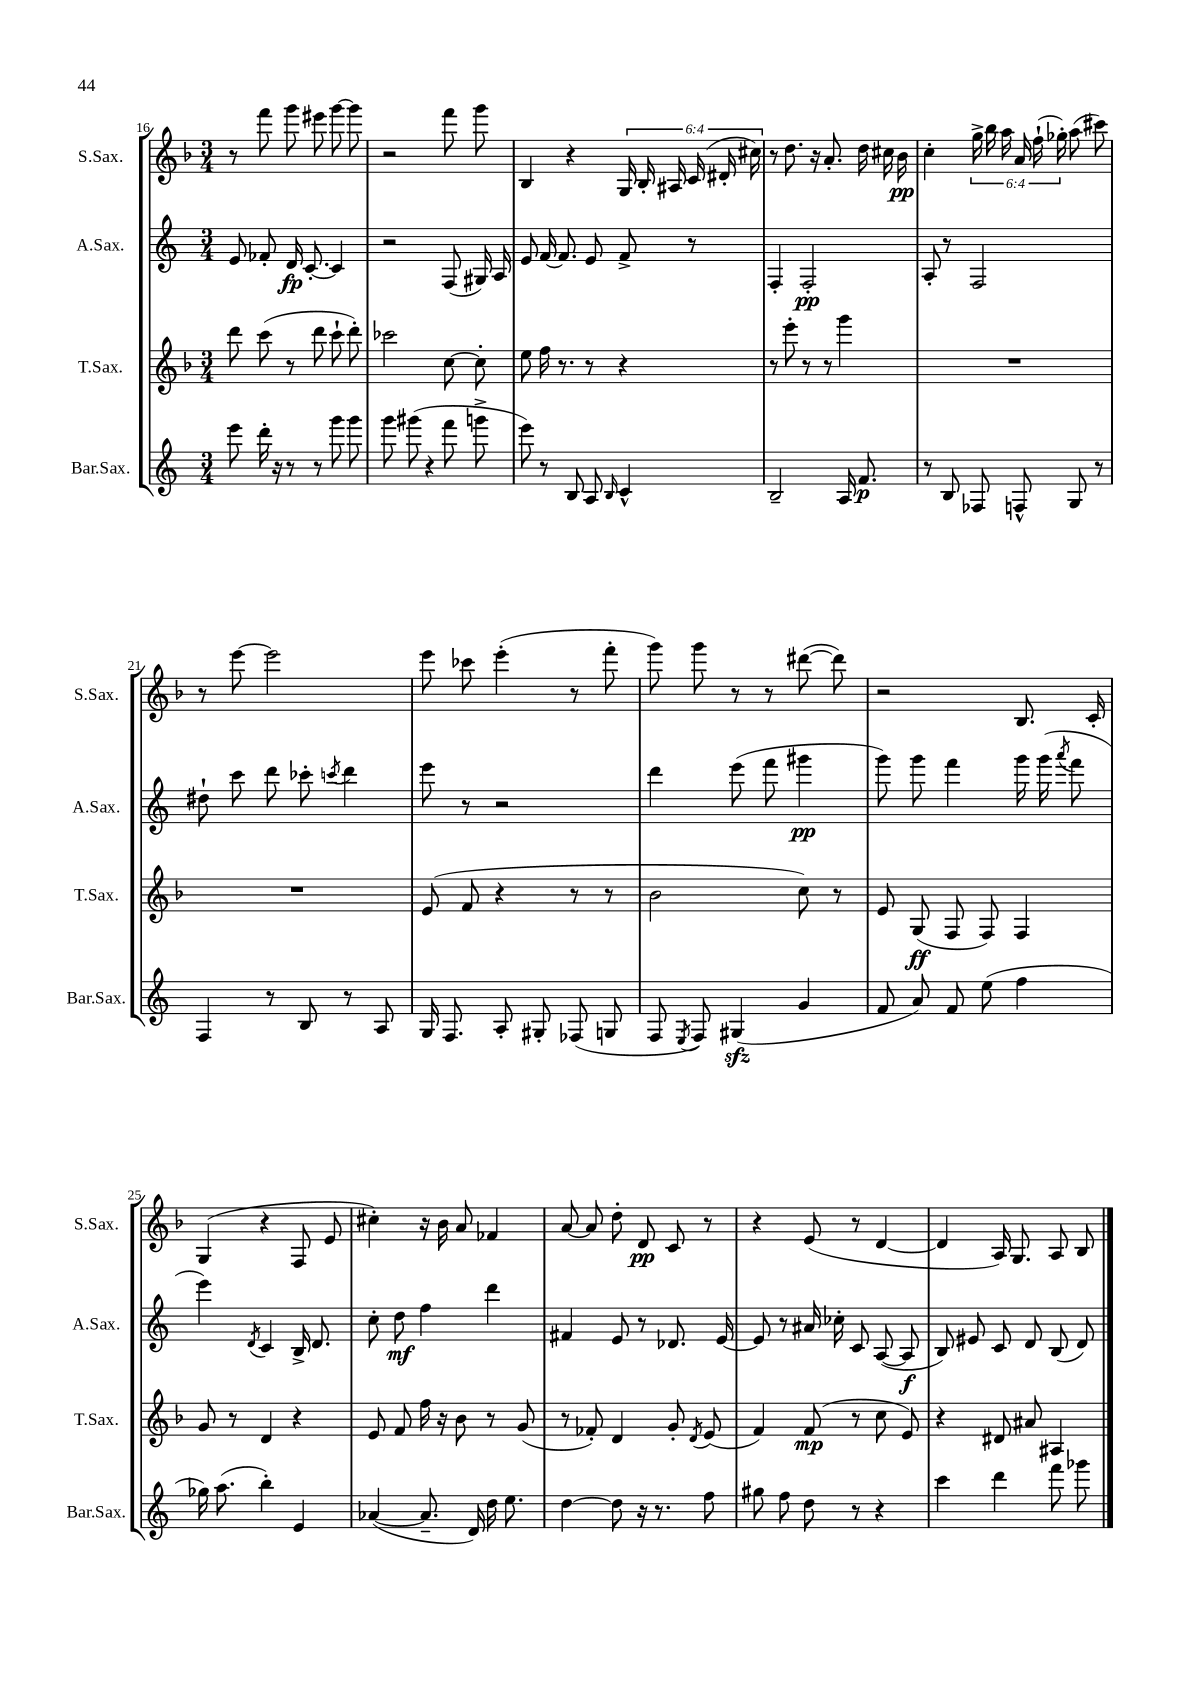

**kern	**dynam	**kern	**dynam	**kern	**dynam	**kern	**dynam
*part4	*part4	*part3	*part3	*part2	*part2	*part1	*part1
*staff4	*staff4	*staff3	*staff3	*staff2	*staff2	*staff1	*staff1
*I"Bar.Sax.	*	*I"T.Sax.	*	*I"A.Sax.	*	*I"S.Sax.	*
*I'Bar.Sax.	*	*I'T.Sax.	*	*I'A.Sax.	*	*I'S.Sax.	*
*clefG2	*	*clefG2	*	*clefG2	*	*clefG2	*
*k[]	*	*k[b-]	*	*k[]	*	*k[b-]	*
*M3/4	*	*M3/4	*	*M3/4	*	*M3/4	*
=16	=16	=16	=16	=16	=16	=16	=16
8eee\	.	8ddd\	.	8e/	.	8r	.
16ddd'\	.	(8ccc\	.	8f-X'/	.	8fff\	.
16r	.	.	.	.	.	.	.
8r	.	8r	.	16d/	fp	8ggg\	.
.	.	.	.	[8.c'/	.	.	.
8r	.	8ddd\	.	.	.	8eee#X\	.
8ggg\	.	8ccc`\	.	4c/]	.	[8ggg\	.
8ggg\	.	8ddd'\)	.	.	.	8ggg\]	.
=17	=17	=17	=17	=17	=17	=17	=17
8ggg\	.	2ccc-X\	.	2r	.	2r	.
(8ggg#X\	.	.	.	.	.	.	.
4r	.	.	.	.	.	.	.
8fff\	.	[8cc\	.	(8F/	.	8fff\	.
8gggn^\	.	8cc'\]	.	16G#X/)	.	8ggg\	.
.	.	.	.	16A/	.	.	.
=18	=18	=18	=18	=18	=18	=18	=18
8eee\)	.	8ee\	.	8e/	.	4B-/	.
8r	.	16ff\	.	[16f/	.	.	.
.	.	8.r	.	8.f/]	.	.	.
8B/	.	.	.	.	.	4r	.
8A/	.	8r	.	8e/	.	.	.
16qqB/	.	.	.	.	.	.	.
4c^^/	.	4r	.	8f^/	.	24G/	.
.	.	.	.	.	.	24B-'/	.
.	.	.	.	.	.	24A#X/	.
.	.	.	.	8r	.	(24c/	.
.	.	.	.	.	.	24d#X'/	.
.	.	.	.	.	.	24cc#X\)	.
=19	=19	=19	=19	=19	=19	=19	=19
2B~/	.	8r	.	4F'/	.	8r	.
.	.	8eee'\	.	.	.	8.dd\	.
.	.	8r	.	2F'/	pp	.	.
.	.	.	.	.	.	16r	.
.	.	8r	.	.	.	8.a'/	.
16A/	.	4ggg\	.	.	.	.	.
8.f/	p	.	.	.	.	16dd\	.
.	.	.	.	.	.	16cc#X\	.
.	.	.	.	.	.	16b-\	pp
=20	=20	=20	=20	=20	=20	=20	=20
8r	.	2.r	.	8A'/	.	4cc'\	.
8B/	.	.	.	8r	.	.	.
8F-X/	.	.	.	2F/	.	24gg^\	.
.	.	.	.	.	.	24bb-\	.
.	.	.	.	.	.	24aa\	.
8Fn^^/	.	.	.	.	.	24a/	.
.	.	.	.	.	.	(24ff`\	.
.	.	.	.	.	.	24gg-X'\)	.
8G/	.	.	.	.	.	(8aa\	.
8r	.	.	.	.	.	8ccc#X\)	.
!!LO:LB:g=z
=21	=21	=21	=21	=21	=21	=21	=21
4F/	.	2.r	.	8dd#X`\	.	8r	.
.	.	.	.	8ccc\	.	[8eee\	.
8r	.	.	.	8ddd\	.	2eee\]	.
8B/	.	.	.	8ccc-X'\	.	.	.
.	.	.	.	8qcccn/	.	.	.
8r	.	.	.	4ddd\	.	.	.
8A/	.	.	.	.	.	.	.
=22	=22	=22	=22	=22	=22	=22	=22
16G/	.	(8e/	.	8eee\	.	8eee\	.
8.F/	.	.	.	.	.	.	.
.	.	8f/	.	8r	.	8ccc-X\	.
8A'/	.	4r	.	2r	.	(4eee'\	.
8G#X'/	.	.	.	.	.	.	.
(8F-X/	.	8r	.	.	.	8r	.
8Gn/	.	8r	.	.	.	8fff'\	.
=23	=23	=23	=23	=23	=23	=23	=23
8F/	.	2b-\	.	4ddd\	.	8ggg\)	.
8qE/	.	.	.	.	.	.	.
8F/)	.	.	.	.	.	8ggg\	.
(4G#Xzz/	.	.	.	(8eee\	.	8r	.
.	.	.	.	8fff\	.	8r	.
4g/	.	8cc\)	.	4ggg#X\	pp	([8ddd#X\	.
.	.	8r	.	.	.	8ddd#\])	.
=24	=24	=24	=24	=24	=24	=24	=24
8f/	.	8e/	.	8ggg\)	.	2r	.
8a/)	.	(8G/	ff	8ggg\	.	.	.
8f/	.	8F/	.	4fff\	.	.	.
(8ee\	.	8F/)	.	.	.	.	.
4ff\	.	4F/	.	16ggg\	.	8.B-/	.
.	.	.	.	(16ggg\	.	.	.
.	.	.	.	8qaaa/	.	.	.
.	.	.	.	8fff\	.	.	.
.	.	.	.	.	.	16c'/	.
!!LO:LB:g=z
=25	=25	=25	=25	=25	=25	=25	=25
16gg-X\)	.	8g/	.	4eee\)	.	(4G/	.
(8.aa\	.	.	.	.	.	.	.
.	.	8r	.	.	.	.	.
.	.	.	.	8qd/	.	.	.
4bb'\)	.	4d/	.	4c/	.	4r	.
4e/	.	4r	.	16B^/	.	8F/	.
.	.	.	.	8.d/	.	.	.
.	.	.	.	.	.	8e/	.
=26	=26	=26	=26	=26	=26	=26	=26
([4a-X/	.	8e/	.	8cc'\	.	4cc#X'\)	.
.	.	8f/	.	8dd\	mf	.	.
8.a-~/]	.	16ff\	.	4ff\	.	16r	.
.	.	16r	.	.	.	16b-\	.
.	.	8b-\	.	.	.	8a/	.
16d/)	.	.	.	.	.	.	.
16dd\	.	8r	.	4ddd\	.	4f-X/	.
8.ee\	.	.	.	.	.	.	.
.	.	(8g/	.	.	.	.	.
=27	=27	=27	=27	=27	=27	=27	=27
[4dd\	.	8r	.	4f#X/	.	[8a/	.
.	.	8f-X'/)	.	.	.	8a/]	.
8dd\]	.	4d/	.	8e/	.	8dd'\	.
16r	.	.	.	8r	.	8d/	pp
8.r	.	.	.	.	.	.	.
.	.	8g'/	.	8.d-X/	.	8c/	.
.	.	8qd/	.	.	.	.	.
8ff\	.	(8e/	.	.	.	8r	.
.	.	.	.	[16e/	.	.	.
=28	=28	=28	=28	=28	=28	=28	=28
8gg#X\	.	4f/)	.	8e/]	.	4r	.
8ff\	.	.	.	8r	.	.	.
8dd\	.	(8f/	mp	16a#X/	.	(8e/	.
.	.	.	.	16cc-X'\	.	.	.
8r	.	8r	.	8c/	.	8r	.
4r	.	8cc\	.	([8A/	.	[4d/	.
.	.	8e/)	.	8A/]	f	.	.
=29	=29	=29	=29	=29	=29	=29	=29
4ccc\	.	4r	.	8B/)	.	4d/]	.
.	.	.	.	8e#X/	.	.	.
4ddd\	.	8d#X/	.	8c/	.	16A/)	.
.	.	.	.	.	.	8.G/	.
.	.	8a#X/	.	8d/	.	.	.
8fff\	.	4A#X/	.	(8B/	.	8A/	.
8ggg-X\	.	.	.	8d/)	.	8B-/	.
==	==	==	==	==	==	==	==
*-	*-	*-	*-	*-	*-	*-	*-
